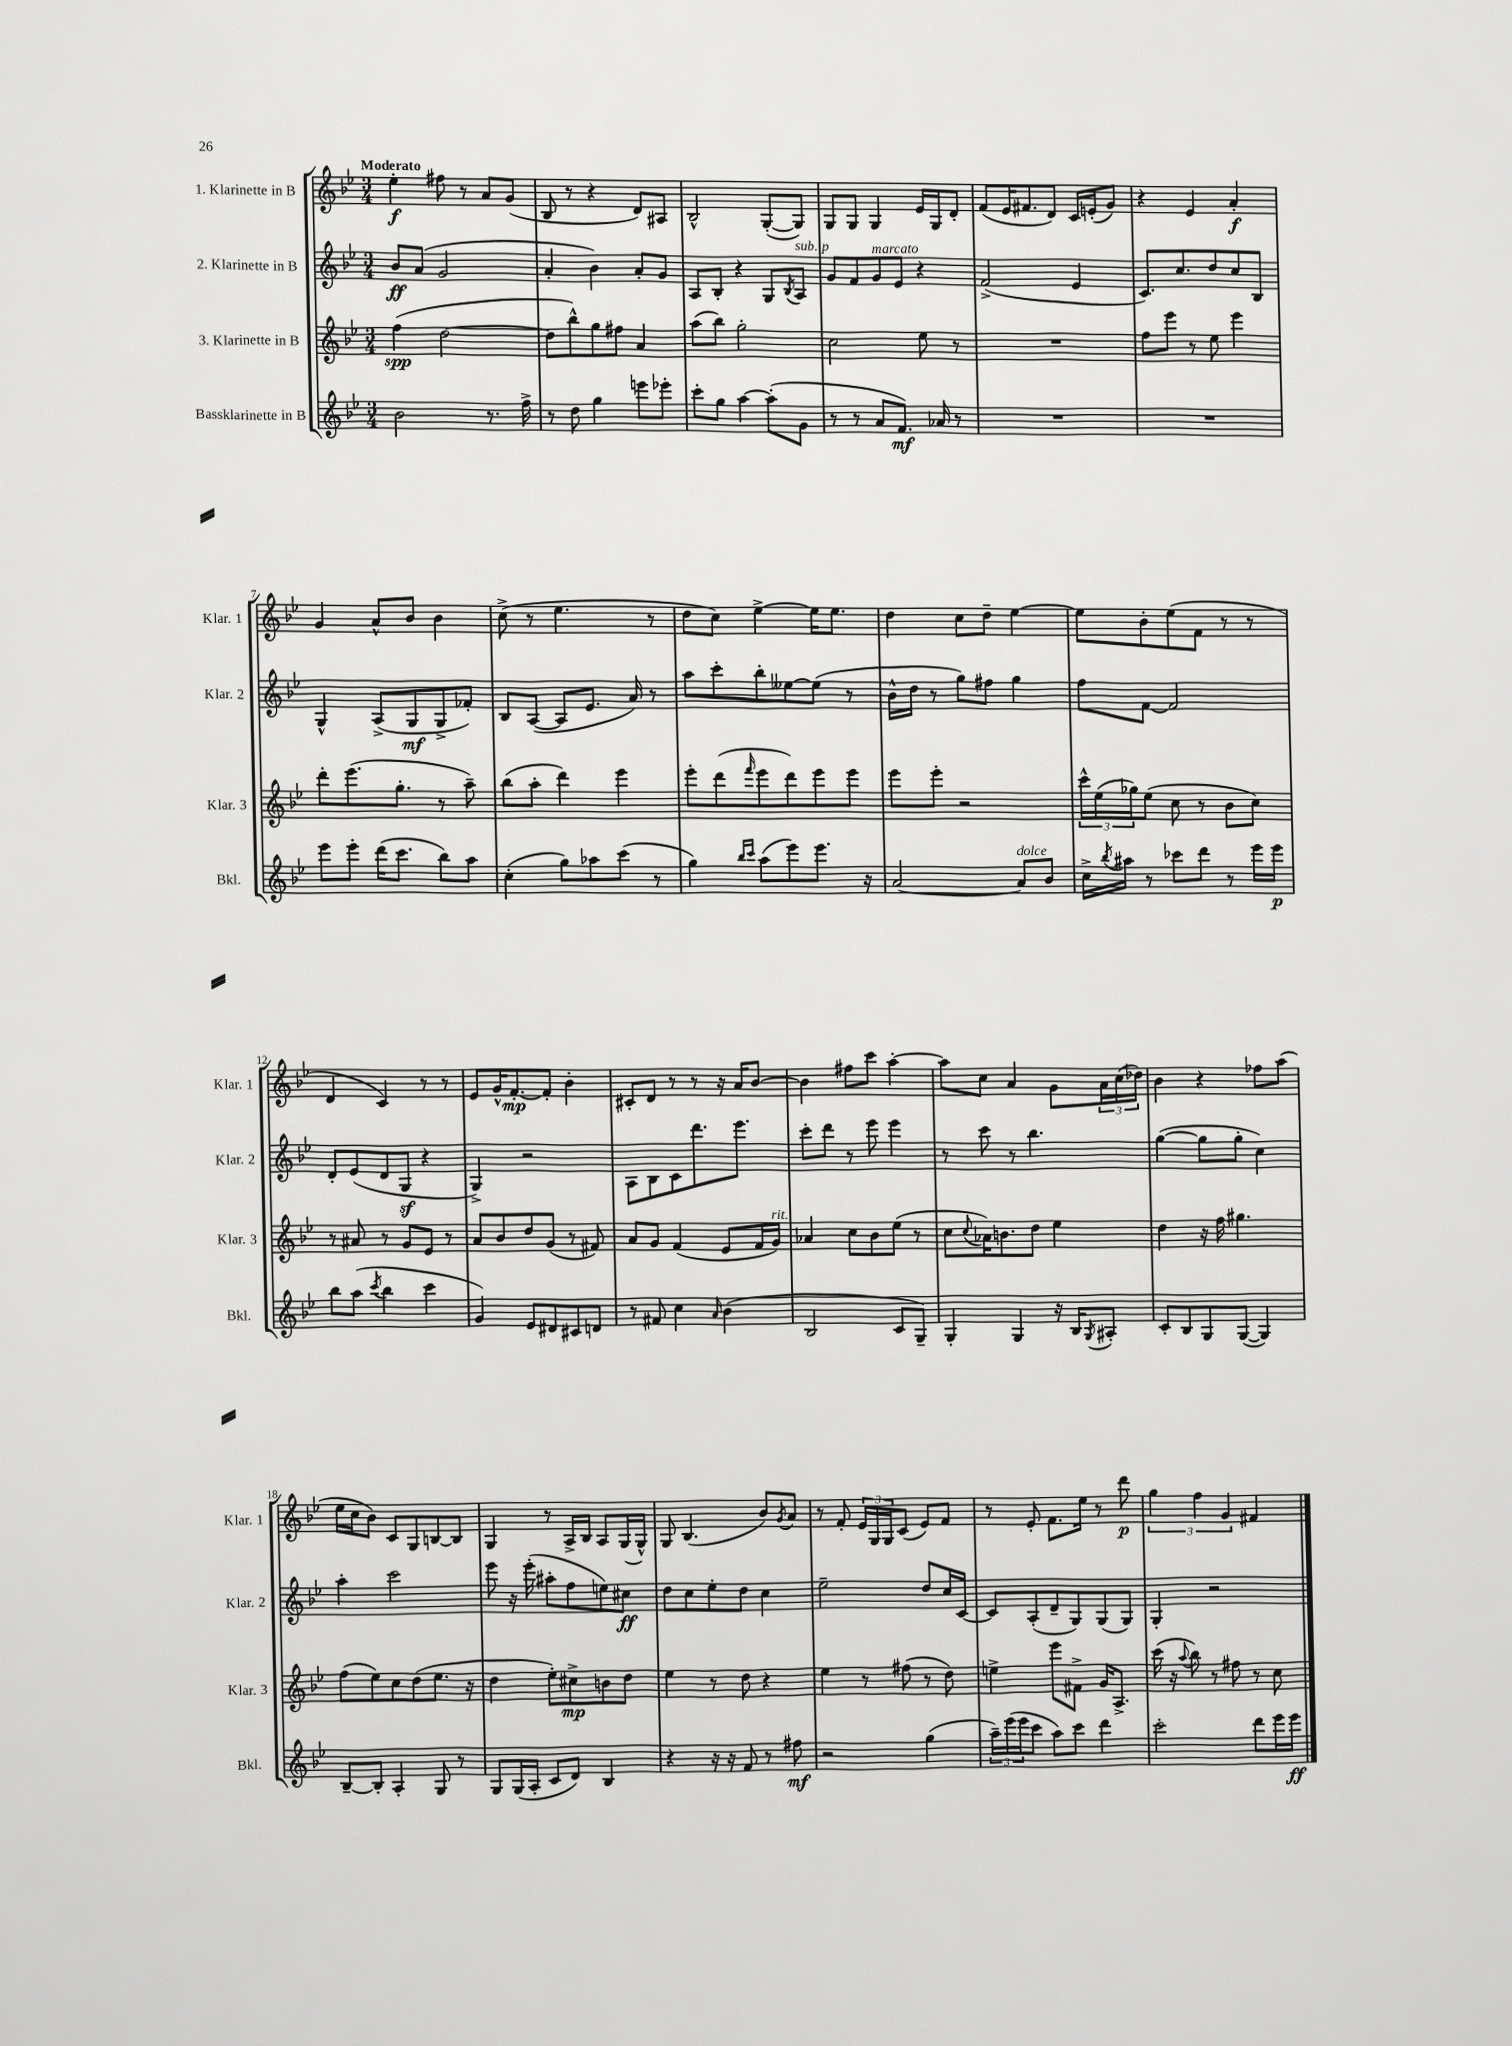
<<
\new StaffGroup <<
\new Staff = "s0" \with { instrumentName = "1. Klarinette in B" shortInstrumentName = "Klar. 1" } {
    \clef treble \key bes \major \numericTimeSignature \time 3/4 \tempo "Moderato"
    ees''4-.\f fis''8 r8 a'8 g'8( |
    bes8 r8 r4 d'8) ais8 |
    bes2-^ g8~-.( g8) |
    g8 g8 g4 ees'16 g16 d'8-. |
    f'8( ees'16 fis'8. d'8) c'16 e'16-.( g'8) |
    r4 ees'4 a'4-.\f |
    g'4 a'8-^ bes'8 bes'4 |
    c''8->( r8 ees''4. r8 |
    d''8 c''8) ees''4~-> ees''16 ees''8. |
    d''4 c''8 d''8-- ees''4~ |
    ees''8 bes'8-. ees''8( f'8 r8 r8 |
    d'4 c'4) r8 r8 |
    ees'8 g'16-^ f'8.~-.\mp f'8-. bes'4-. |
    cis'8-. d'8 r8 r8 r16 a'16 bes'8~ |
    bes'4 fis''8 c'''8 a''4~-. |
    a''8 c''8 a'4 g'8 \tuplet 3/2 { a'16 c''16( des''16) } |
    bes'4 r4 fes''8 a''8( |
    ees''16 c''16 bes'8) c'8 g8 b8~ b8 |
    g4 r8 a16-> bes16 a8 g16( g16-^) |
    g8 bes4.( bes'8) \acciaccatura { g'8 } a'8 |
    r8 f'8-. \tuplet 3/2 { ees'16 g16 g16 } c'8( ees'8) f'8 |
    r8 ees'8-. f'8. ees''16 r8 d'''8\p |
    \tuplet 3/2 { g''4 f''4 g'4 } fis'4 \bar "|." |
}
\new Staff = "s1" \with { instrumentName = "2. Klarinette in B" shortInstrumentName = "Klar. 2" } {
    \clef treble \key bes \major \numericTimeSignature \time 3/4
    bes'8\ff a'8( g'2 |
    a'4-. bes'4) a'8-. g'8 |
    a8 bes8-. r4 g8 \acciaccatura { bes8 } a8^\markup { \italic "sub. p" } |
    g'8 f'8 g'8^\markup { \italic "marcato" } ees'8 r4 |
    f'2->( ees'4 |
    c'8.) c''8. d''8 c''8 bes8 |
    g4-^ a8->( g8\mf g8-> fes'8-.) |
    bes8 a8~( a8 ees'8. a'16) r8 |
    a''8 c'''8-. bes''8-. eeses''8~ eeses''8( r8 |
    bes'16-^ d''16 r8 g''8) fis''8 g''4 |
    f''8 f'8~ f'2 |
    d'8-. ees'8( d'8 g8\sf r4 |
    g4->) r2 |
    a8 bes8 c'8 d'''8. ees'''8. |
    c'''8-. d'''8 r8 ees'''8 ees'''4 |
    r8 c'''8 r8 bes''4. |
    g''4~( g''8 g''8-. c''4) |
    a''4-. c'''2 |
    ees'''8 r16 ees'''16-.( ais''8-. f''8 e''8) cis''8\ff |
    d''8 c''8 ees''8-. d''8 c''4 |
    ees''2-- d''8 c''16 c'16~ |
    c'8 a8-.( d'8-- g8) g8( g8) |
    g4-. r2 \bar "|." |
}
\new Staff = "s2" \with { instrumentName = "3. Klarinette in B" shortInstrumentName = "Klar. 3" } {
    \clef treble \key bes \major \numericTimeSignature \time 3/4
    f''4\spp( d''2~ |
    d''8 bes''8-^) g''8 fis''8 a'4 |
    a''8( bes''8) g''2-. |
    c''2 ees''8 r8 |
    R2. |
    f''8 ees'''8 r8 ees''8 ees'''4 |
    d'''8-. ees'''8.( g''8.-. r8 a''8--) |
    bes''8( a''8-. d'''4) ees'''4 |
    ees'''8-. d'''8( \grace { f'''16 } ees'''8 d'''8) ees'''8 ees'''8 |
    ees'''8 ees'''8-. r2 |
    \tuplet 3/2 { c'''16-^ ees''16( ges''16) } ees''8( c''8 r8 bes'8 c''8) |
    r8 ais'8 r8 g'8 ees'8 r8 |
    a'8 bes'8 d''8 g'8( r8 fis'8) |
    a'8 g'8 f'4( ees'8 f'16 g'16^\markup { \italic "rit." }) |
    aes'4 c''8 bes'8 ees''8( r8 |
    c''8 \appoggiatura { c''8 } aes'16) b'8. d''8 ees''4 |
    d''4 r16 f''16 gis''4. |
    f''8( ees''8) c''8 d''8( ees''8. r16 |
    d''4 ees''8-.) cis''8->\mp b'8 d''8 |
    ees''4 r8 d''8 r4 |
    ees''4 r8 fis''8( r8 d''8) |
    e''4-> ees'''8 fis'8-> g'16 a8.-> |
    c'''16( r16 \appoggiatura { a''8 } bes''8) r8 fis''8 r8 c''8 \bar "|." |
}
\new Staff = "s3" \with { instrumentName = "Bassklarinette in B" shortInstrumentName = "Bkl." } {
    \clef treble \key bes \major \numericTimeSignature \time 3/4
    bes'2 r8. f''16-> |
    r8 d''8 g''4 e'''8 ees'''8-. |
    c'''8-. g''8 a''4~ a''8-.( g'8 |
    r8 r8 a'8 f'8.\mf) aes'16 r8 |
    R2. |
    R2. |
    ees'''8 ees'''8-. d'''16( c'''8. bes''8) a''8 |
    c''4-.( g''8) aes''8 c'''8( r8 |
    g''4) \grace { bes''16 c'''16 } a''8( ees'''8) ees'''8. r16 |
    a'2~ a'8^\markup { \italic "dolce" } bes'8 |
    c''16-> \acciaccatura { bes''8 } ais''16 r8 ces'''8 d'''8 r8 ees'''16 ees'''16\p |
    bes''8 a''8( \acciaccatura { c'''8 } bes''4 c'''4 |
    g'4) ees'8 dis'8 cis'8 d'8 |
    r8 fis'8 c''4 \grace { a'16 } bes'4( |
    bes2 c'8 g8--) |
    g4-. g4 r16 bes16 \acciaccatura { g8 } ais8-. |
    c'8-. bes8 g8 g8~( g4) |
    bes8~-- bes8-. a4-. g8 r8 |
    g8 g16( a16-. c'8 d'8) bes4 |
    r4 r16 r16 f'8 r8 fis''8\mf |
    r2 g''4( |
    \tuplet 3/2 { a''16--) ees'''16( ees'''16 } c'''8 a''8) c'''8 d'''4 |
    c'''2-. d'''8 ees'''16 ees'''16\ff \bar "|." |
}
>>
>>
